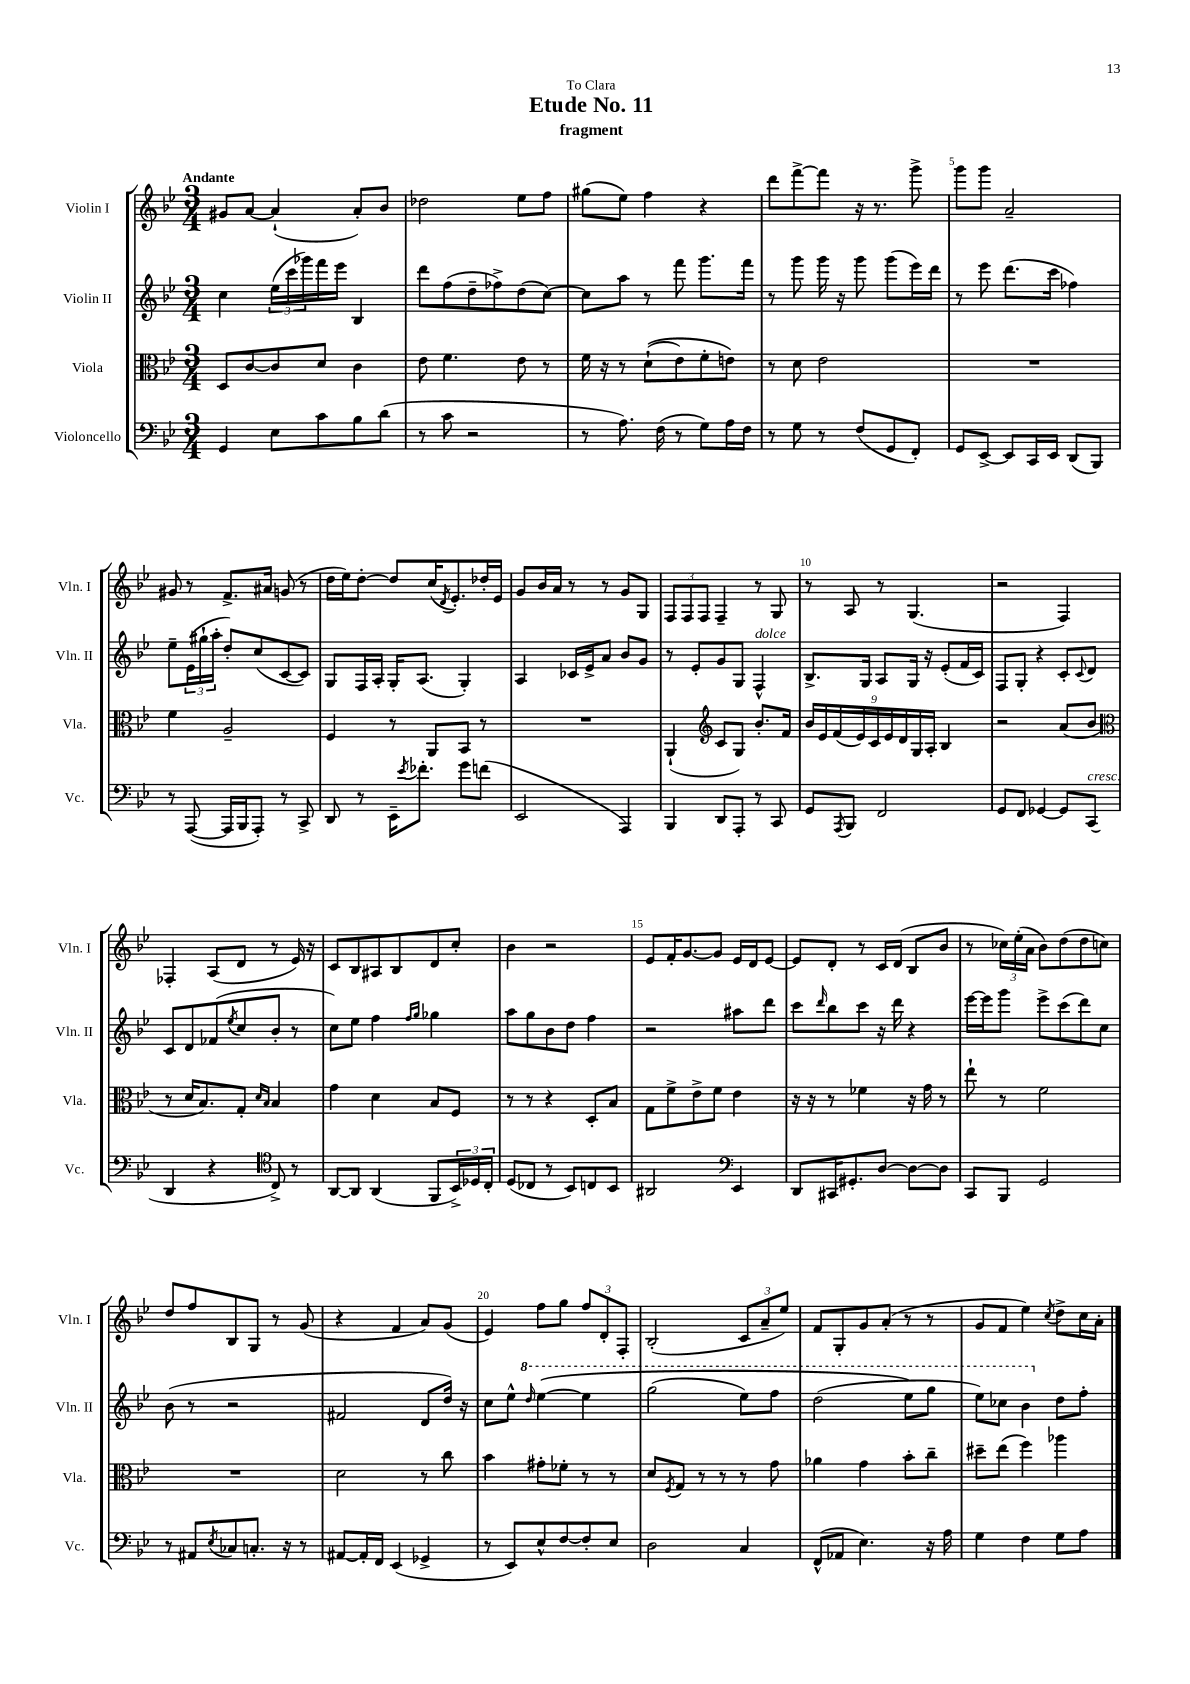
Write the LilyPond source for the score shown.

\header { title = "Etude No. 11" subtitle = "fragment" dedication = "To Clara" }
<<
\new StaffGroup <<
\new Staff = "s0" \with { instrumentName = "Violin I" shortInstrumentName = "Vln. I" } {
    \clef treble \key bes \major \numericTimeSignature \time 3/4 \tempo "Andante"
    gis'8 a'8~ a'4-!( a'8-.) bes'8 |
    des''2 ees''8 f''8 |
    gis''8( ees''8) f''4 r4 |
    d'''8 f'''8~-> f'''8 r16 r8. g'''8-> |
    g'''8 g'''8 a'2-- |
    gis'8 r8 f'8.-> ais'16 g'8( r8 |
    d''16 ees''16) d''8~-. d''8 c''16( \acciaccatura { d'8 } ees'8.-.) des''16-. ees'16 |
    g'8 bes'16 a'16 r8 r8 g'8 g8 |
    \tuplet 3/2 { f8 f8 f8 } f4-- r8 g8 |
    r8 a8 r8 g4.( |
    r2 f4) |
    fes4-. a8( d'8 r8 ees'16) r16 |
    c'8 bes8 ais8 bes8 d'8 c''8-. |
    bes'4 r2 |
    ees'8 f'16-. g'8.~ g'8 ees'16 d'16 ees'8~ |
    ees'8 d'8-. r8 c'16 d'16( bes8 bes'8 |
    r8 \tuplet 3/2 { ces''16) ees''16-.( a'16 } bes'8) d''8( d''8 c''8) |
    d''8 f''8 bes8 g8 r8 g'8( |
    r4 f'4 a'8) g'8( |
    ees'4) f''8 g''8 \tuplet 3/2 { f''8 d'8-. f8-. } |
    bes2-.( \tuplet 3/2 { c'8 a'8-- ees''8) } |
    f'8 g8-. g'8 a'8-.( r8 r8 |
    g'8 f'8 ees''4) \acciaccatura { c''8 } d''8-> c''16 a'16-. \bar "|." |
}
\new Staff = "s1" \with { instrumentName = "Violin II" shortInstrumentName = "Vln. II" } {
    \clef treble \key bes \major \numericTimeSignature \time 3/4
    c''4 \tuplet 3/2 { ees''16( c'''16 ges'''16) } f'''16 ees'''16 bes4 |
    d'''8 f''8( d''8-- fes''8->) d''8( c''8~) |
    c''8 a''8 r8 f'''8 g'''8. f'''16 |
    r8 g'''8 g'''16 r16 g'''8 g'''8( ees'''16) d'''16 |
    r8 ees'''8 d'''8.( c'''16 fes''4) |
    ees''8-- \tuplet 3/2 { ees'16( gis''16-! a''16-. } d''8-.) c''8( c'8~ c'8) |
    g8 f16 a16-. g16-. a8.( g4-.) |
    a4 ces'16 ees'16-> a'8 bes'8 g'8 |
    r8 ees'8-. g'8 g8 f4-^^\markup { \italic "dolce" } |
    bes8.-> g16 a8 g16 r16 ees'8-.( f'16 c'16) |
    f8 g8-. r4 c'8-. \appoggiatura { c'8 } d'8 |
    c'8 d'8 fes'8( \acciaccatura { ees''8 } c''8 bes'8-. r8 |
    c''8) ees''8 f''4 \grace { f''16 g''16 } ges''4 |
    a''8 g''8 bes'8 d''8 f''4 |
    r2 ais''8 d'''8 |
    c'''8 \grace { d'''16 } bes''8 c'''8 r16 d'''16 r4 |
    ees'''16~ ees'''16 g'''8 ees'''8-> c'''8( d'''8) c''8 |
    bes'8( r8 r2 |
    fis'2 d'8 d''16) r16 |
    c''8 ees''8-^ \ottava #1 \grace { d'''16 } ees'''4~\( ees'''4 |
    g'''2( ees'''8) f'''8 |
    d'''2( ees'''8\) g'''8 |
    ees'''8) ces'''8 bes''4 \ottava #0 d''8 f''8-. \bar "|." |
}
\new Staff = "s2" \with { instrumentName = "Viola" shortInstrumentName = "Vla." } {
    \clef alto \key bes \major \numericTimeSignature \time 3/4
    d8 c'8~ c'8 d'8 c'4 |
    ees'8 f'4. ees'8 r8 |
    f'16 r16 r8 d'8-!(\( ees'8) f'8-. e'8\) |
    r8 d'8 ees'2 |
    R2. |
    f'4 a2-- |
    f4 r8 a,8 bes,8 r8 |
    R2. |
    a,4-!( \clef treble c'8 g8) bes'8.-. f'16 |
    \tuplet 9/8 { bes'16 ees'16 f'16( ees'16) c'16 ees'16 d'16 g16 a16-. } bes4 |
    r2 a'8( bes'8 |
    \clef alto r8 d'16 bes8.) g8-. \grace { d'16 bes16 } bes4 |
    g'4 d'4 bes8 f8 |
    r8 r8 r4 d8-. bes8 |
    g8 f'8-> ees'8-> f'8 ees'4 |
    r16 r16 r8 fes'4 r16 g'16 r8 |
    ees''8-! r8 f'2 |
    R2. |
    d'2 r8 c''8 |
    bes'4 gis'8-. fes'8-. r8 r8 |
    d'8 \acciaccatura { f8 } g8 r8 r8 r8 g'8 |
    aes'4 g'4 bes'8-. c''8-- |
    dis''8-- ees''8( f''4) aes''4 \bar "|." |
}
\new Staff = "s3" \with { instrumentName = "Violoncello" shortInstrumentName = "Vc." } {
    \clef bass \key bes \major \numericTimeSignature \time 3/4
    g,4 ees8 c'8 bes8 d'8( |
    r8 c'8 r2 |
    r8 a8.) f16( r8 g8) a16 f16 |
    r8 g8 r8 f8( g,8 f,8-.) |
    g,8 ees,8~-> ees,8 c,16 ees,16 d,8( bes,,8) |
    r8 a,,8~( a,,16 bes,,16 a,,8-.) r8 c,8-> |
    d,8 r8 ees,16-- \acciaccatura { ees'8 } fes'8.-. g'8 f'8( |
    ees,2 a,,4) |
    bes,,4 d,8 a,,8-. r8 c,8 |
    g,8 \acciaccatura { a,,8 } bes,,8 f,2 |
    g,8 f,8 ges,4~ ges,8 c,8^\markup { \italic "cresc." }( |
    d,4 r4 \clef tenor c8->) r8 |
    a,8~ a,8 a,4( f,8 \tuplet 3/2 { bes,16->) des16 c16-. } |
    d8( ces8 r8 bes,8) c8 bes,8 |
    ais,2 \clef bass ees,4 |
    d,8 cis,16 gis,8.-. d8~ d8~ d8 |
    c,8 bes,,8 g,2 |
    r8 ais,8 \acciaccatura { ees8 } ces8 c8.-. r16 r8 |
    ais,8~ ais,16-. f,16 ees,4( ges,4-> |
    r8 ees,8) ees8-^ f8~ f8-. ees8 |
    d2 c4 |
    f,8-^( aes,8 ees4.) r16 a16 |
    g4 f4 g8 a8 \bar "|." |
}
>>
>>
\layout { \context { \Score \override BarNumber.break-visibility = ##(#f #t #t) barNumberVisibility = #(every-nth-bar-number-visible 5) } }
